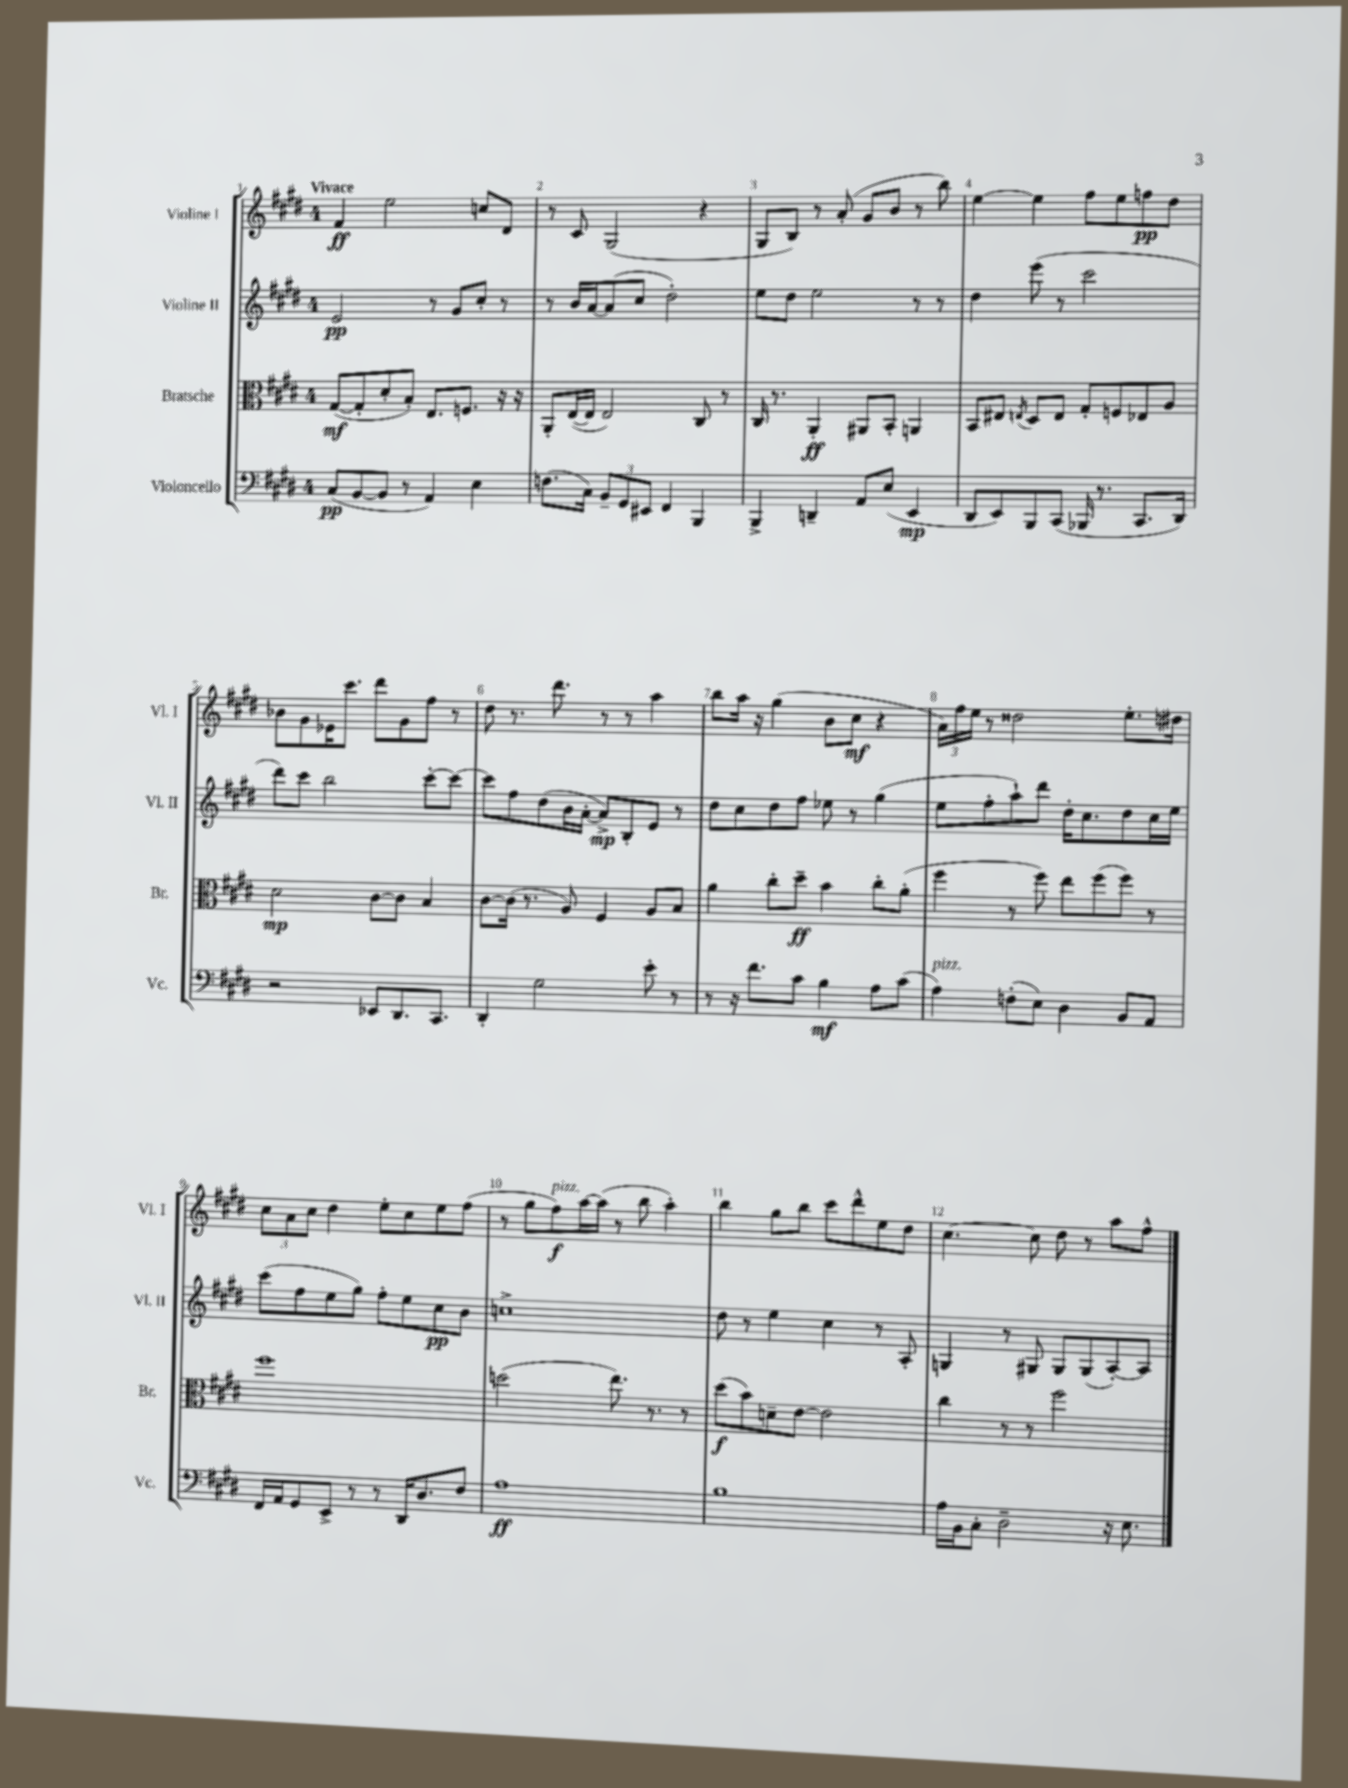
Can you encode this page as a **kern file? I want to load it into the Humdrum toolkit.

**kern	**kern	**kern	**kern
*staff4	*staff3	*staff2	*staff1
*clefF4	*clefC3	*clefG2	*clefG2
*k[f#c#g#d#]	*k[f#c#g#d#]	*k[f#c#g#d#]	*k[f#c#g#d#]
*M4/4	*M4/4	*M4/4	*M4/4
(8C#/L	([8G#/L	2e/	4f#/
[8BB/	8G#'/]	.	.
8BB/]J	8d#'/	.	2ee\
8r	8B'/J)	.	.
4AA/)	8.E/L	8r	.
.	.	8g#/L	.
.	8.F/J	.	.
4E\	.	8cc#'/J	8cc/L
.	16r	8r	8d#/J
.	16r	.	.
=	=	=	=
(8.F\L	8AA'/L	8r	8r
.	([16E/L	16b/LL	8c#/
16C#\Jk)	16E/]JJ	[16a/J	.
12BB~/L	2E/)	(8a/]	(2G#/
12GG#/	.	.	.
.	.	8cc#/J	.
12EE#/J	.	.	.
4FF#/	.	2dd#'\)	.
4BBB/	8C#/	.	4r
.	8r	.	.
=	=	=	=
4BBB^/	16C#/	8ee\L	8G#/L
.	8.r	.	.
.	.	8dd#\J	8B/J)
4DD~/	4AA'/	2ee\	8r
.	.	.	(8a'/
8AA/L	8AA#/L	.	8g#/L
(8E/J	8BB'/J	.	8b/J
4EE/	4AA/	8r	8r
.	.	8r	8bb\)
=	=	=	=
8DD#/L	8BB/L	4dd#\	[4ee\
8EE/)	8E#/J	.	.
.	8qE/	.	.
8BBB/	8D#/L	(8eee\	4ee\]
(8CC#/J	8E/J	8r	.
16BBB-/	8G#'/L	2ccc#\	8ff#\L
8.r	.	.	.
.	8F/	.	8ee\
8.CC#/L	8E-/	.	8ff\
.	8A/J	.	8dd#\J
16DD#/Jk)	.	.	.
=	=	=	=
2r	2d#\	8ddd#\L)	8b-\L
.	.	8ccc#\J	8g#\
.	.	2bb\	16e-\K
.	.	.	8.ccc#\J
8EE-/L	[8c#\L	.	8ddd#\L
8.DD#/	8c#\]J	.	8g#\
.	4B/	[8ccc#'\L	8ff#\J
8.CC#/J	.	.	.
.	.	8ccc#\_J	8r
=	=	=	=
4DD#'/	[8c#\L	8ccc#\]L	8dd#\
.	(16c#\]Jk	8ff#\	8.r
.	8.r	.	.
2G#\	.	(8dd#\	.
.	.	.	8.ddd#\
.	8A/)	16b\L	.
.	.	[16a'\JJ	.
.	4F#/	8a^/]L)	8r
.	.	8B'/	8r
8e'\	8A/L	8e/J	4aa\
8r	8B/J	8r	.
=	=	=	=
8r	4a\	8dd#\L	8bb\L
16r	.	8cc#\	16aa\Jk
8.f#\L	.	.	16r
.	8cc#'\L	8dd#\	(4gg#\
8c#\J	8dd#~\J	8ff#\J	.
4B\	4b\	8ee-\	8b\L
.	.	8r	8cc#\J
8A\L	8cc#'\L	(4gg#\	4r
(8c#\J	(8a'\J	.	.
=	=	=	=
4A\)	4ff#\	8ee\L	24a\LL)
.	.	.	24ff#\
.	.	.	24ee\JJ
.	.	8ff#'\	8r
(8F'\L	8r	8aa`\)	2dd##\
8E\J)	8ff#\)	8ddd#\J	.
4D#\	8ee\L	16dd#'\LK	.
.	.	8.cc#\	.
.	(8ff#\	.	.
8BB/L	8ff#\J)	8dd#\	8.ee'\L
8AA/J	8r	16cc#\L	.
.	.	16ee\JJ	16dd#\Jk
=	=	=	=
16FF#/LL	1ff#	(8ccc#\L	12cc#\L
16AA/J	.	.	.
.	.	.	12a\
8GG#/	.	8ff#\	.
.	.	.	12cc#\J
8EE^/J	.	8ee\	4dd#\
8r	.	8gg#\J)	.
8r	.	8ff#'\L	8ee'\L
16DD#/LK	.	8ee\	8cc#\
8.D#/	.	.	.
.	.	8cc#\	8ee\
8F#/J	.	8b\J	(8ff#\J
=	=	=	=
1A	(2dd\	1cc^	8r
.	.	.	8gg#\L
.	.	.	8ff#\)
.	.	.	[16aa\L
.	.	.	(16aa\]JJ
.	8.ee\)	.	8r
.	.	.	8bb\
.	8.r	.	.
.	.	.	4aa'\)
.	8r	.	.
=	=	=	=
1B	(8dd#\L	8dd#\	4bb\
.	8b\)	8r	.
.	8d~\	4ee\	8gg#\L
.	[8e\J	.	8bb\J
.	2e\]	4cc#\	8ccc#\L
.	.	.	8ddd#^^\
.	.	8r	8ee\
.	.	8A'/	8dd#\J
=	=	=	=
16A\LL	4cc#\	4G/	[4.cc#\
16BB\J	.	.	.
8C#'\J	.	.	.
2D#~\	8r	8r	.
.	8r	8G#/	8cc#\]
.	2ff#\	8G#/L	8dd#\
.	.	(8G#/	8r
16r	.	[8A'/)	8aa\L
8.E\	.	.	.
.	.	8A/]J	8ff#^^\J
==	==	==	==
*-	*-	*-	*-
